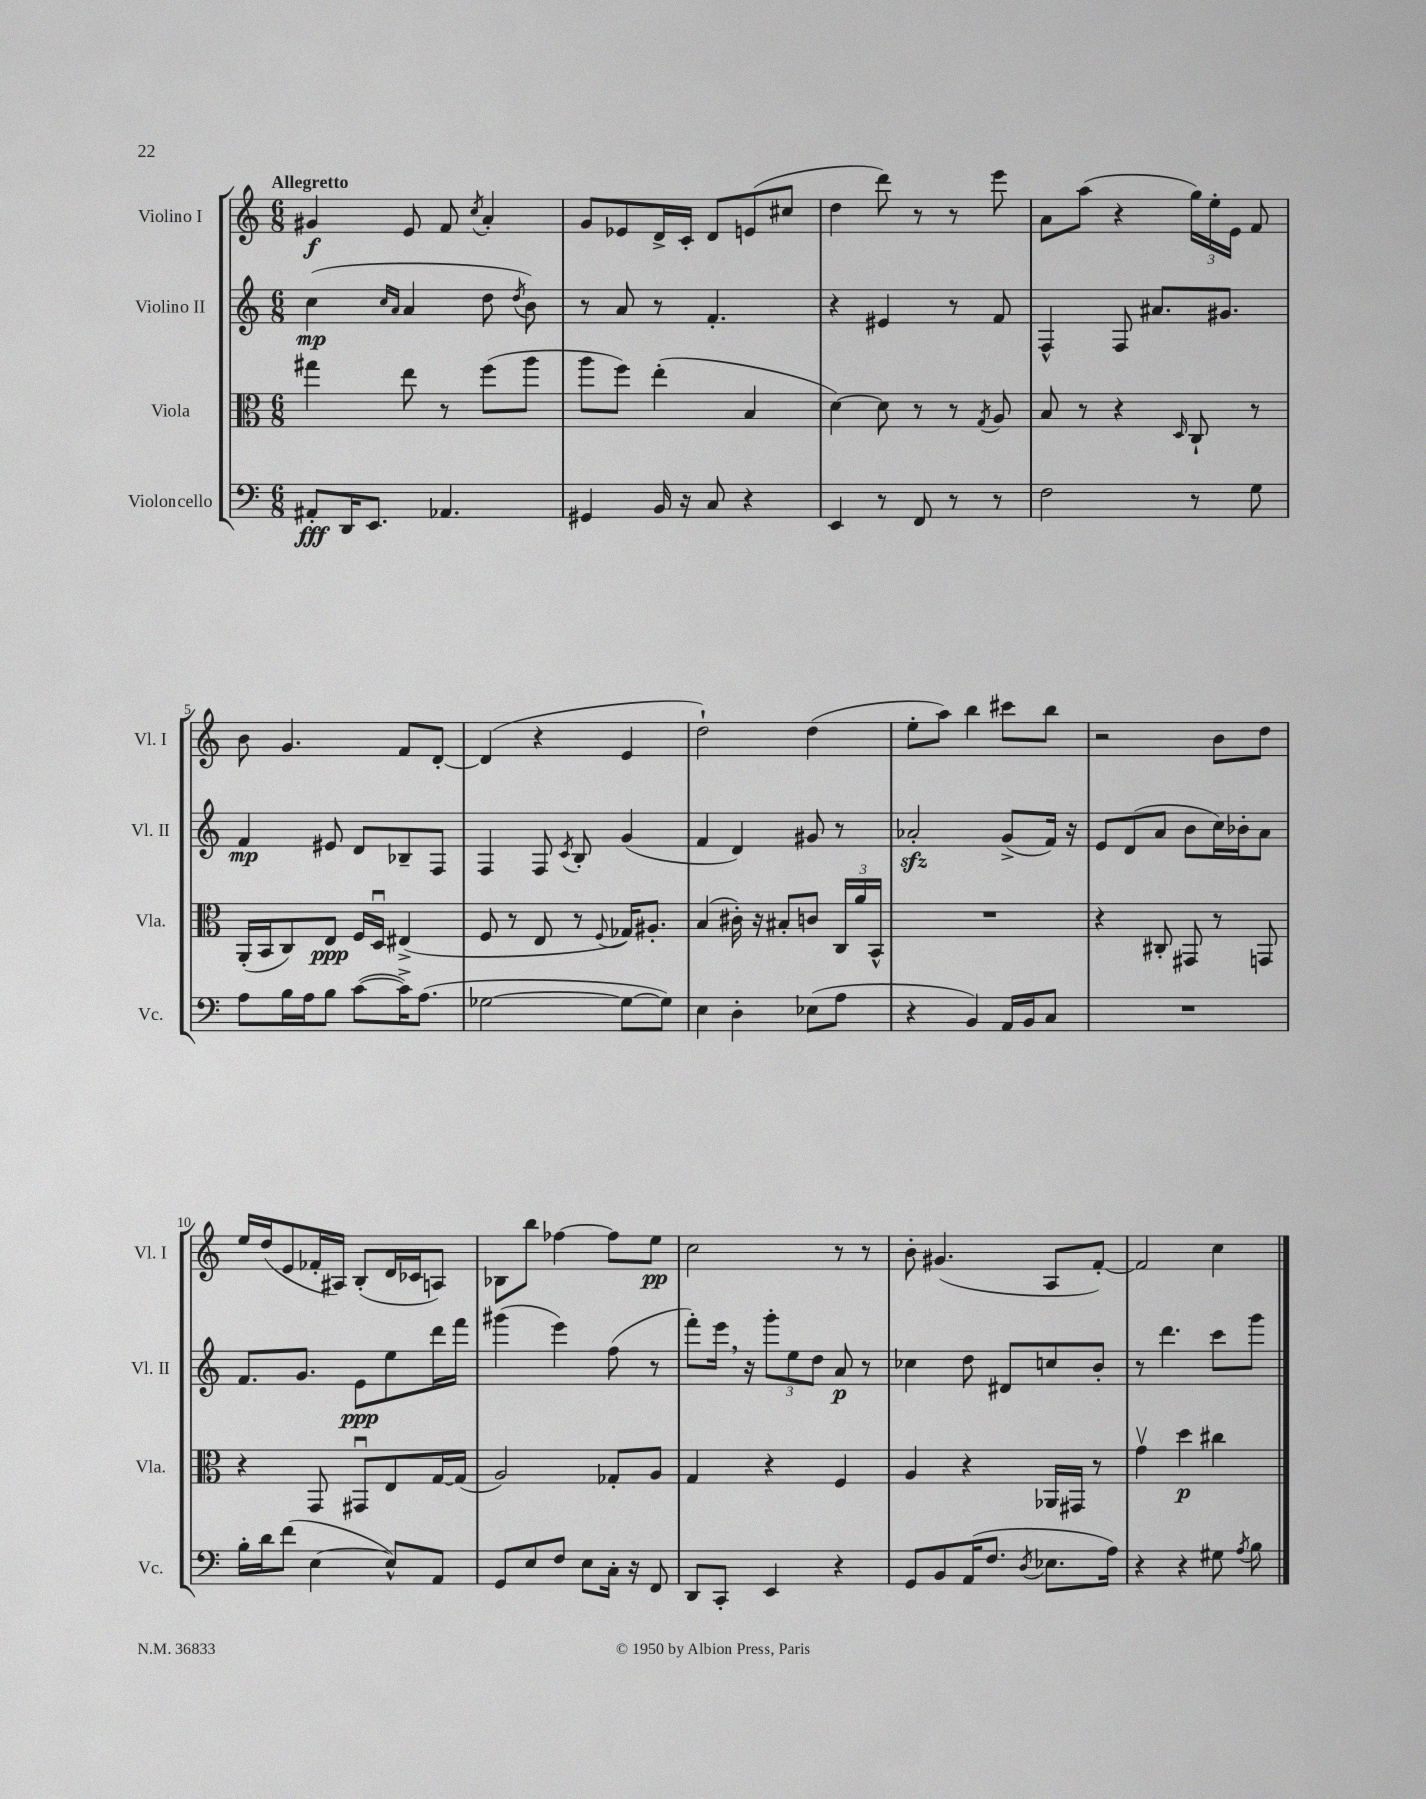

**kern	**dynam	**kern	**dynam	**kern	**dynam	**kern	**dynam
*part4	*part4	*part3	*part3	*part2	*part2	*part1	*part1
*staff4	*staff4	*staff3	*staff3	*staff2	*staff2	*staff1	*staff1
*I"Violoncello	*	*I"Viola	*	*I"Violino II	*	*I"Violino I	*
*I'Vc.	*	*I'Vla.	*	*I'Vl. II	*	*I'Vl. I	*
*clefF4	*	*clefC3	*	*clefG2	*	*clefG2	*
*k[]	*	*k[]	*	*k[]	*	*k[]	*
*M6/8	*	*M6/8	*	*M6/8	*	*M6/8	*
=1	=1	=1	=1	=1	=1	=1	=1
!	!	!	!	!	!	!LO:TX:a:B:t=Allegretto	!
8AA#X'/L	fff	4gg#X\	.	(4cc\	mp	4g#X/	f
16DD/K	.	.	.	.	.	.	.
8.EE/J	.	.	.	.	.	.	.
.	.	.	.	16qqcc/LL	.	.	.
.	.	.	.	16qqa/JJ	.	.	.
.	.	8ee\	.	4a/	.	8e/	.
4.AA-X/	.	8r	.	.	.	8f/	.
.	.	.	.	.	.	8qcc/	.
.	.	(8ff\L	.	8dd\	.	4a'/	.
.	.	.	.	8qdd/	.	.	.
.	.	8aa\J	.	8b\)	.	.	.
=2	=2	=2	=2	=2	=2	=2	=2
4GG#X/	.	8aa\L	.	8r	.	8g/L	.
.	.	8ff\J)	.	8a/	.	8e-X/	.
16BB/	.	(4ee'\	.	8r	.	16d^/L	.
16r	.	.	.	.	.	16c'/JJ	.
8C/	.	.	.	4.f'/	.	8d/L	.
4r	.	4B/	.	.	.	(8en/	.
.	.	.	.	.	.	8cc#X/J	.
=3	=3	=3	=3	=3	=3	=3	=3
4EE/	.	[4d\)	.	4r	.	4dd\	.
8r	.	8d\]	.	4e#X/	.	8ddd\)	.
8FF/	.	8r	.	.	.	8r	.
8r	.	8r	.	8r	.	8r	.
.	.	8qG/	.	.	.	.	.
8r	.	8A/	.	8f/	.	8eee\	.
=4	=4	=4	=4	=4	=4	=4	=4
2F\	.	8B/	.	4F^^/	.	8a\L	.
.	.	8r	.	.	.	(8aa\J	.
.	.	4r	.	8F/	.	4r	.
.	.	.	.	8.a#X/L	.	.	.
.	.	16qqD/	.	.	.	.	.
8r	.	8C`/	.	.	.	24gg\LL)	.
.	.	.	.	.	.	24ee'\	.
.	.	.	.	8.g#X/J	.	.	.
.	.	.	.	.	.	24e\JJ	.
8G\	.	8r	.	.	.	8f/	.
!!LO:LB:g=z
=5	=5	=5	=5	=5	=5	=5	=5
8A\L	.	(16AA'/LL	.	4f/	mp	8b\	.
.	.	16BB/J	.	.	.	.	.
16B\L	.	8C/)	.	.	.	4.g/	.
16A\J	.	.	.	.	.	.	.
8B\J	.	8E/J	ppp	8e#X/	.	.	.
([8c\L	.	16F/LL	.	8d/L	.	.	.
.	.	16Du/JJ	.	.	.	.	.
16c^\K])	.	(4E#X^/	.	8B-X~/	.	8f/L	.
(8.A\J	.	.	.	.	.	.	.
.	.	.	.	8F/J	.	[8d'/J	.
=6	=6	=6	=6	=6	=6	=6	=6
[2G-X\	.	8F/	.	4F/	.	(4d/]	.
.	.	8r	.	.	.	.	.
.	.	8E/	.	8F/	.	4r	.
.	.	.	.	8qc/	.	.	.
.	.	8r	.	8B'/	.	.	.
.	.	8qqF/	.	.	.	.	.
8G-\L_	.	16G-X/KL)	.	(4g/	.	4e/	.
.	.	8.A#X'/J	.	.	.	.	.
8G-\J])	.	.	.	.	.	.	.
=7	=7	=7	=7	=7	=7	=7	=7
4E\	.	(4B/	.	4f/	.	2dd`\)	.
4D'\	.	16c#X'\)	.	4d/)	.	.	.
.	.	16r	.	.	.	.	.
.	.	8B#X'/L	.	.	.	.	.
(8E-X\L	.	8cn/J	.	8g#X/	.	(4dd\	.
8A\J	.	24C/LL	.	8r	.	.	.
.	.	24a/	.	.	.	.	.
.	.	24BB^^/JJ	.	.	.	.	.
=8	=8	=8	=8	=8	=8	=8	=8
4r	.	2.r	.	2a-Xzz'/	.	8ee'\L	.
.	.	.	.	.	.	8aa\J)	.
4BB/)	.	.	.	.	.	4bb\	.
16AA/LL	.	.	.	(8g^/L	.	8ccc#X\L	.
16BB/J	.	.	.	.	.	.	.
8C/J	.	.	.	16f/Jk)	.	8bb\J	.
.	.	.	.	16r	.	.	.
=9	=9	=9	=9	=9	=9	=9	=9
2.r	.	4r	.	8e/L	.	2r	.
.	.	.	.	(8d/	.	.	.
.	.	8C#X'/	.	8a/J	.	.	.
.	.	8GG#X/	.	8b\L	.	.	.
.	.	8r	.	16cc\L)	.	8b\L	.
.	.	.	.	16b-X'\J	.	.	.
.	.	8GGn/	.	8a\J	.	8dd\J	.
!!LO:LB:g=z
=10	=10	=10	=10	=10	=10	=10	=10
16B'\LL	.	4r	.	8.f/L	.	16ee/LL	.
16d\J	.	.	.	.	.	(16dd/J	.
(8f\J	.	.	.	.	.	8e/	.
.	.	.	.	8.g/J	.	.	.
[4E\	.	8GG/	.	.	.	16f-X'/L	.
.	.	.	.	.	.	16A#X/JJ)	.
.	.	8GG#Xu/L	.	8e\L	ppp	(8B'/L	.
8E^^/L])	.	8E/	.	8ee\	.	16d/L	.
.	.	.	.	.	.	16c-X/J	.
8AA/J	.	[16G/L	.	16ddd\L	.	8An/J)	.
.	.	(16G/JJ]	.	16fff\JJ	.	.	.
=11	=11	=11	=11	=11	=11	=11	=11
8GG/L	.	2A/)	.	(4ggg#X\	.	8B-X\L	.
8E/	.	.	.	.	.	8bb\J	.
8F/J	.	.	.	4eee\)	.	[4ff-X\	.
8E\L	.	.	.	.	.	.	.
16C'\Jk	.	8G-X'/L	.	(8ff\	.	8ff-\L]	.
16r	.	.	.	.	.	.	.
8FF/	.	8A/J	.	8r	.	8ee\J	pp
=12	=12	=12	=12	=12	=12	=12	=12
8DD/L	.	4G/	.	8fff'\L)	.	2cc\	.
8CC'/J	.	.	.	16eee,\Jk	.	.	.
.	.	.	.	16r	.	.	.
4EE/	.	4r	.	12ggg'\L	.	.	.
.	.	.	.	12ee\	.	.	.
.	.	.	.	12dd\J	.	.	.
4r	.	4F/	.	8a/	p	8r	.
.	.	.	.	8r	.	8r	.
=13	=13	=13	=13	=13	=13	=13	=13
8GG/L	.	4A/	.	4cc-X\	.	8b'\	.
8BB/	.	.	.	.	.	(4.g#X/	.
(16AA/K	.	4r	.	8dd\	.	.	.
8.F/J	.	.	.	.	.	.	.
.	.	.	.	8d#X/L	.	.	.
8qD/	.	.	.	.	.	.	.
8.E-X\L	.	16AA-X/LL	.	8ccn/	.	8A/L	.
.	.	16GG#X/JJ	.	.	.	.	.
.	.	8r	.	8b'/J	.	[8f'/J)	.
16A\Jk)	.	.	.	.	.	.	.
=14	=14	=14	=14	=14	=14	=14	=14
4r	.	4gv\	.	8r	.	2f/]	.
.	.	.	.	4.ddd\	.	.	.
4r	.	4dd\	p	.	.	.	.
8G#X\	.	4cc#X\	.	8ccc\L	.	4cc\	.
8qA/	.	.	.	.	.	.	.
8B\	.	.	.	8ggg\J	.	.	.
==	==	==	==	==	==	==	==
*-	*-	*-	*-	*-	*-	*-	*-
